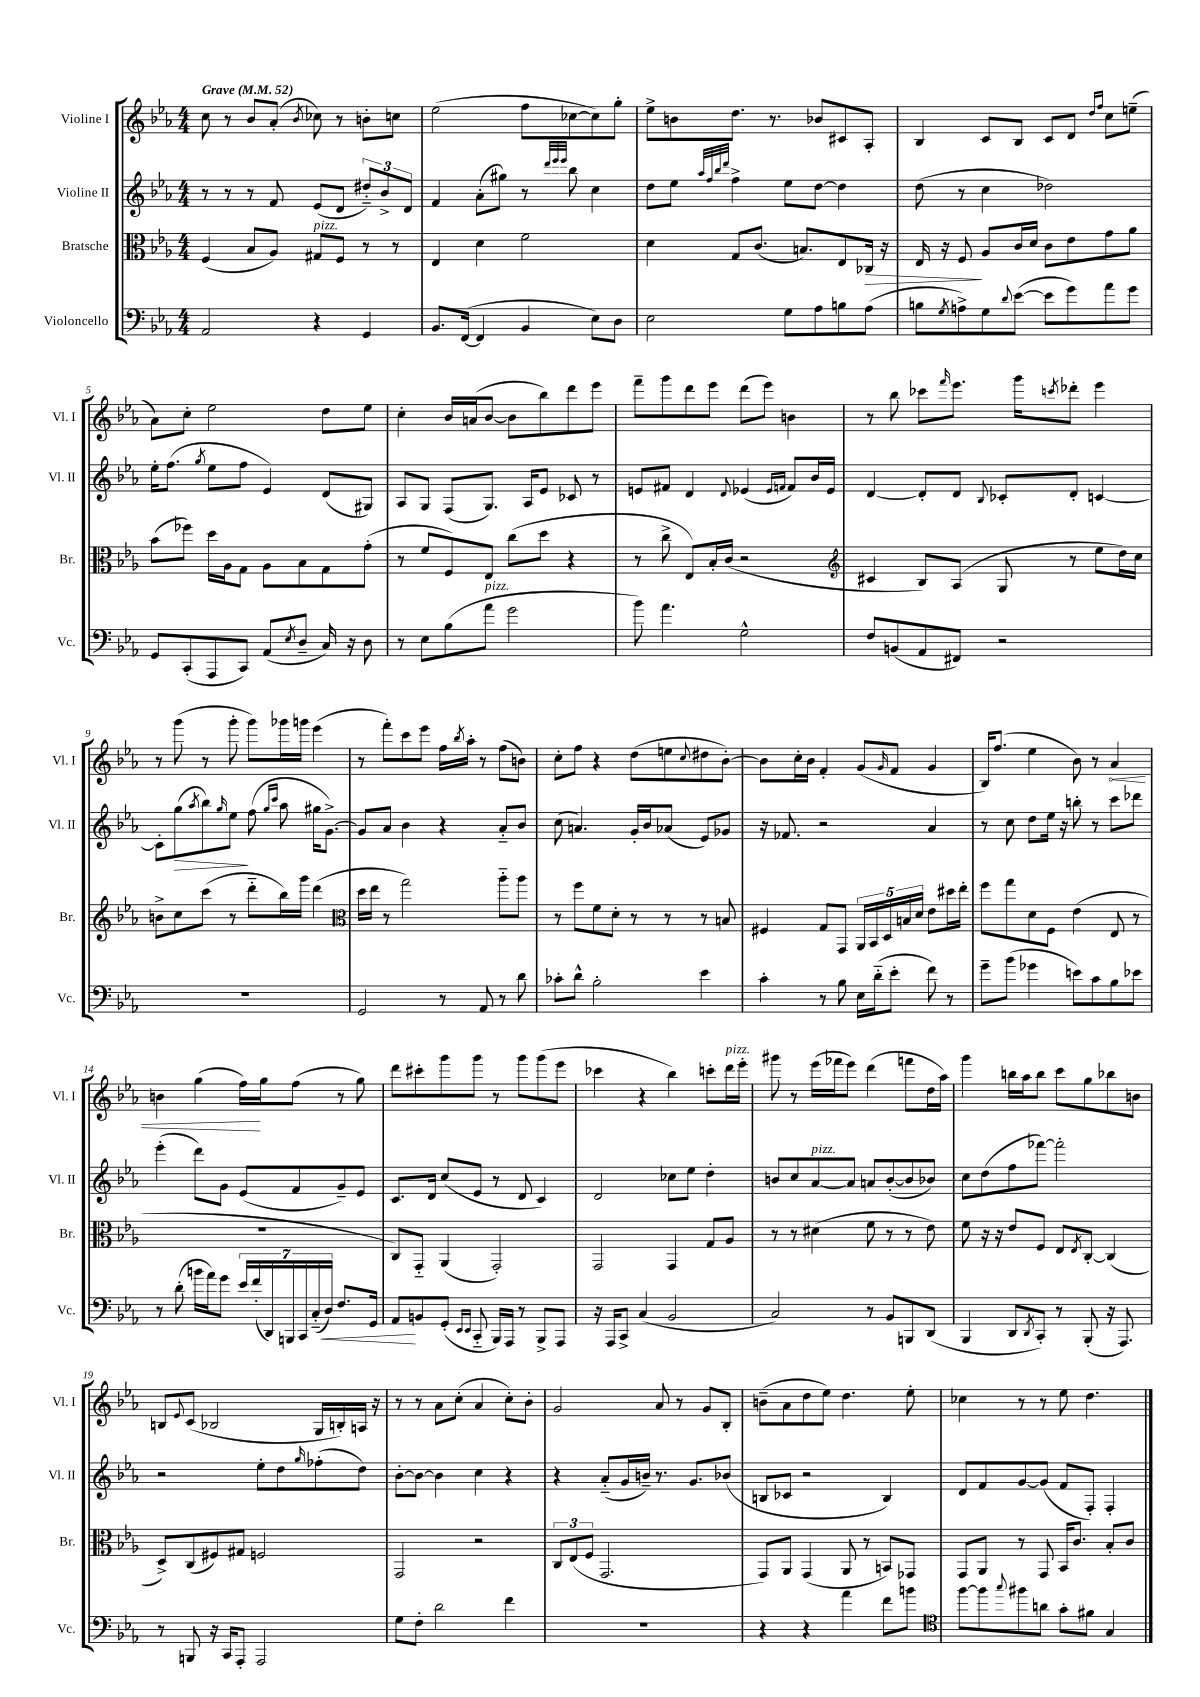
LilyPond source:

<<
\new StaffGroup <<
\new Staff = "s0" \with { instrumentName = "Violine I" shortInstrumentName = "Vl. I" } {
    \clef treble \key ees \major \numericTimeSignature \time 4/4 \tempo "Grave" 4 = 52
    c''8 r8 bes'8 aes'8-.( \acciaccatura { bes'8 } ces''8) r8 b'8-. c''8 |
    ees''2( f''8 ces''8~ ces''8) g''8-. |
    ees''8-> b'8 d''8. r8. bes'8 cis'8 aes8-. |
    bes4 c'8 bes8 c'8 d'8 \grace { d''16 f''16 } c''8 e''8--( |
    aes'8) c''8-. ees''2 d''8 ees''8 |
    c''4-. bes'16 a'16( bes'8~ bes'8 bes''8) d'''8 ees'''8 |
    f'''8-- g'''8 d'''8 ees'''8 d'''8( ees'''8) b'4 |
    r8 bes''8 ces'''8 \grace { f'''16 } ees'''8. g'''16 \acciaccatura { c'''8 } des'''8-. ees'''4 |
    r8 g'''8( r8 g'''8-. g'''8) ges'''16 g'''16 ees'''4( |
    r8 f'''8-.) c'''8 ees'''8 f''16 \acciaccatura { bes''8 } aes''16-. r8 f''8( b'8) |
    c''8-. f''8 r4 d''8( e''8 \appoggiatura { c''8 } dis''8 bes'8~-.) |
    bes'8 c''16-. bes'16 f'4-. g'8( \grace { g'16 } f'8 g'4 |
    bes16) f''8.( ees''4 bes'8) r8 \once \override Hairpin.circled-tip = ##t aes'4\< |
    b'4 g''4( f''16\!) g''16 f''8( r8 g''8) |
    d'''8 cis'''8-. g'''8 g'''8 r8 g'''8 g'''8( ees'''8 |
    ces'''4 r4 bes''4) c'''8-. d'''16^\markup { \italic "pizz." } ees'''16-. |
    gis'''8 r8 ees'''16( fes'''16 ees'''8) d'''4( f'''8 d''16 aes''16) |
    g'''4 b''16 aes''16 b''8 c'''8 g''8 bes''8 b'8 |
    b8 \appoggiatura { ees'8 } c'8( bes2 g16 b16-.) a16 r16 |
    r8 r8 aes'8 c''8-.( aes'4 c''8-.) bes'8-. |
    g'2 aes'8 r8 g'8 bes8-. |
    b'8--( aes'8 d''8 ees''8) d''4. ees''8-. |
    ces''4 r8 r8 ees''8 d''4. \bar "|." |
}
\new Staff = "s1" \with { instrumentName = "Violine II" shortInstrumentName = "Vl. II" } {
    \clef treble \key ees \major \numericTimeSignature \time 4/4
    r8 r8 r8 f'8 ees'8( d'8 \tuplet 3/2 { dis''8-_) bes'8-> d'8 } |
    f'4 aes'8-.( gis''8) r8 \grace { d'''32 ees'''32 ees'''32 } bes''8 c''4 |
    d''8 ees''8 \grace { aes''32 f''32 bes''32 d'''32 } f''4-> ees''8 d''8~ d''4 |
    d''8( r8 c''4 des''2) |
    ees''16-. f''8.( \acciaccatura { g''8 } ees''8 f''8 ees'4) d'8( gis8) |
    aes8 g8 f8( g8.) aes16 ees'8 ces'8 r8 |
    e'8 fis'8 d'4 \appoggiatura { d'8 } ees'4( \grace { ees'16 f'16 } f'8) bes'16 ees'16 |
    d'4~ d'8-. d'8 \appoggiatura { bes8 } ces'8-. d'8-. c'4~ |
    c'8-. g''8\>( \acciaccatura { aes''8 } bes''8) \grace { g''16 } ees''8\! f''8( \grace { g''16 c'''16 } aes''8 gis''16 g'8.~->) |
    g'8 aes'8 bes'4 r4 aes'8-_ bes'8 |
    c''8( a'4.) g'16-. bes'16 aes'8( ees'8) ges'8 |
    r16 fes'8. r2 aes'4 |
    r8 c''8 d''8 ees''16 r16 b''8-. r8 c'''8 des'''8 |
    ees'''4-.( d'''8) g'8 ees'8( f'8 g'8--) ees'8 |
    c'8. d'16 c''8( ees'8 r8 d'8 c'4) |
    d'2 ces''8 ees''8 d''4-. |
    b'8 c''8 aes'8~^\markup { \italic "pizz." } aes'8 a'8 b'8~-.( b'8 bes'8) |
    c''8 d''8( f''8 fes'''8~) fes'''2-. |
    r2 ees''8-. d''8 \grace { g''16 } fes''8-.( d''8) |
    bes'8~-. bes'8~ bes'4 c''4 r4 |
    r4 aes'8-_( g'16 b'16--) r8. g'8. bes'8( |
    b8 ces'8 r2 b4) |
    d'8 f'8 g'8~ g'8( f'8 f8-.) f4-. \bar "|." |
}
\new Staff = "s2" \with { instrumentName = "Bratsche" shortInstrumentName = "Br." } {
    \clef alto \key ees \major \numericTimeSignature \time 4/4
    f4( bes8 aes8) gis8^\markup { \italic "pizz." } f8 r8 r8 |
    ees4 d'4 f'2 |
    d'4 g8 c'8.( b8.) ees8 ces16\> r16 |
    ees16 r16 f8\! aes8 c'16 d'16 c'8 ees'8 g'8 aes'8 |
    bes'8( fes''8) d''16 aes16 g8 aes8 bes8 g8 g'8-.( |
    r8 f'8 f8) ees8 c''8( d''8 r4 |
    r8 c''8-> ees8) bes16-. c'16( r2 |
    \clef treble cis'4 bes8) aes8( g8 r8 ees''8 d''16) c''16 |
    b'8-> c''8 c'''8( r8 d'''8-_ bes''16) g'''16 d'''4( |
    \clef alto d''16 ees''16 r8 g''2) aes''8-_ aes''8 |
    r8 f''8 f'8 d'8-. r8 r8 r8 b8 |
    fis4 g8 g,8 \tuplet 5/4 { aes,16 bes,16 d16 b16 d'16 } ees'8 dis''16 ees''16-. |
    f''8 g''8 d'8 f8 ees'4( ees8 r8 |
    R1 |
    c8) g,8-_ aes,4( g,2-.) |
    g,2 g,4 g8 aes8 |
    r8 r8 dis'4( f'8 r8 r8 ees'8) |
    f'8 r16 r16 ees'8 f8 ees8 \acciaccatura { ees8 } c8~-. c4( |
    d8->) c8( fis8) gis8 f2 |
    g,2 r2 |
    \tuplet 3/2 { c8 ees8( f8 } g,2. |
    g,8) aes,8 g,4( aes,8 r8 b,8) ges,8 |
    g,8 aes,8 r8 g,8 bes,16 c'8. bes8-. c'8 \bar "|." |
}
\new Staff = "s3" \with { instrumentName = "Violoncello" shortInstrumentName = "Vc." } {
    \clef bass \key ees \major \numericTimeSignature \time 4/4
    aes,2 r4 g,4 |
    bes,8. f,16~( f,4 bes,4 ees8) d8 |
    ees2 g8 aes8 b8 aes8( |
    b8 \acciaccatura { g8 } a8->) g8 \appoggiatura { d'8 } ees'8~( ees'8 g'8) aes'8 g'8 |
    g,8 c,8-.( aes,,8 c,8) aes,8( \acciaccatura { ees8 } d8-- c16) r16 d8 |
    r8 ees8 bes8( aes'8^\markup { \italic "pizz." } g'2 |
    bes'8) aes'4. g2-^ |
    f8 b,8( aes,8 fis,8) r2 |
    R1 |
    g,2 r8 aes,8 r8 d'8 |
    ces'8-. d'8-^ bes2-. ees'4 |
    c'4-. r8 bes8 ees16 d'16-_( ees'8-. f'8) r8 |
    g'8-- bes'8( ges'4 e'8) c'8 bes8 ees'8 |
    r8 d'8-.( b'16 aes'16) g'8 \tuplet 7/4 { ees'16 f'16-.( d,16) b,,16 c,16 c16-_( d16\<) } f8. g,16 |
    aes,8\! b,8 g,8-.( \grace { ees,16 ees,16 } c,8-_ bes,,16) aes,,16 r8 bes,,8-> aes,,8 |
    r16 aes,,16 c,8-> c4( bes,2 |
    c2) r8 bes,8 b,,8 d,8( |
    bes,,4 d,8 \acciaccatura { d,8 } c,8-.) r8 bes,,8-.( r16 aes,,8.) |
    r8 b,,8 r16 c,16 aes,,8-. aes,,2 |
    g8 f8-. d'2 f'4 |
    R1 |
    r4 r4 aes'4 f'8 b'8 |
    \clef tenor f''8~ f''8 \appoggiatura { g''8 } fis''8 a'8 g'8-. fis'8 g4 \bar "|." |
}
>>
>>
